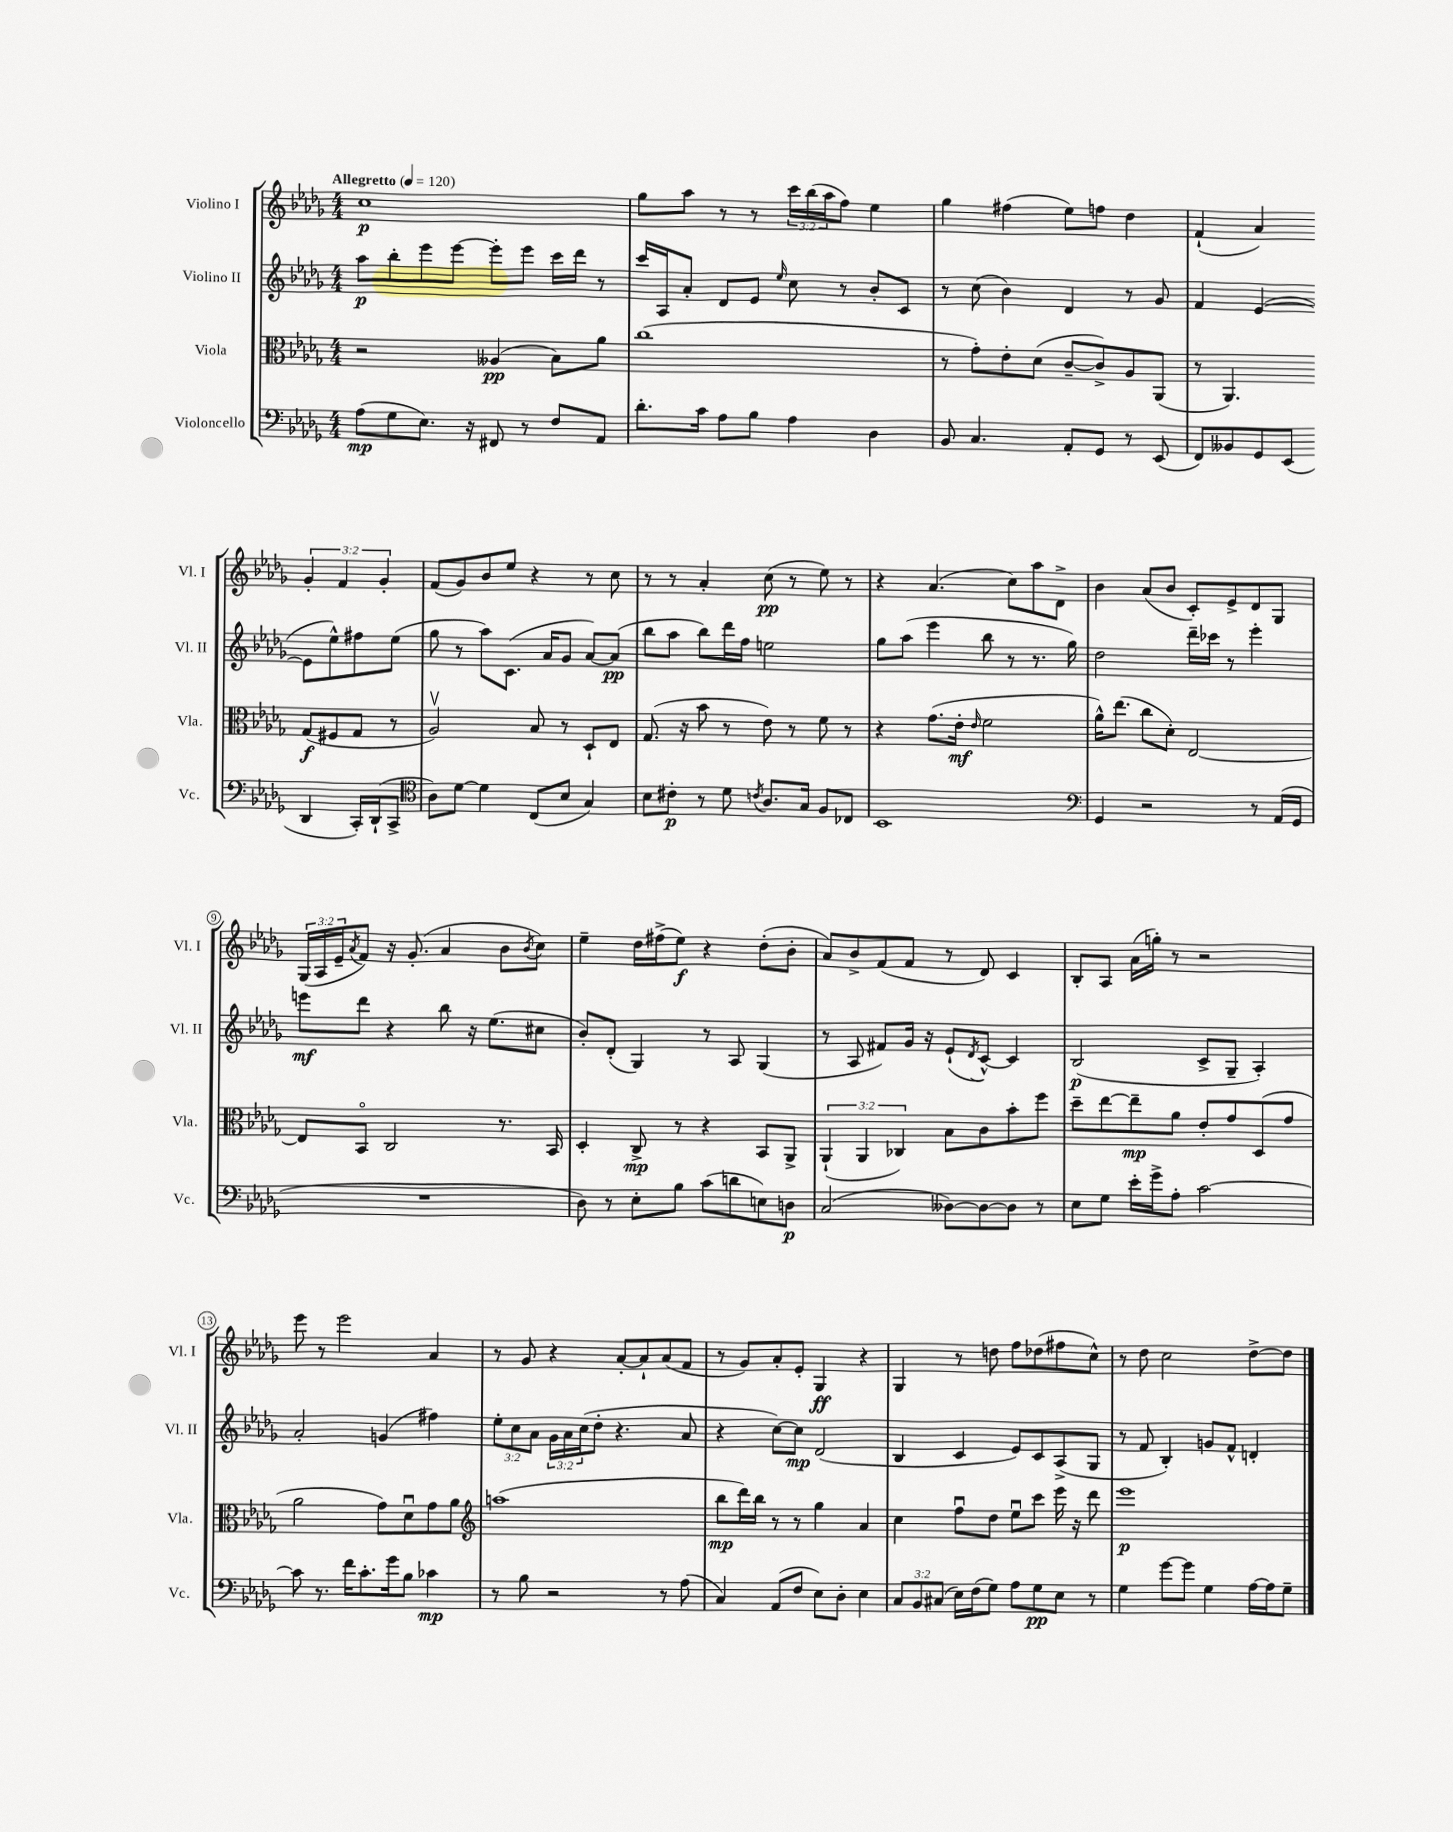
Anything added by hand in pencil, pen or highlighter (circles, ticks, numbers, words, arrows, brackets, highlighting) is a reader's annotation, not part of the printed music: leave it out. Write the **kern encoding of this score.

**kern	**kern	**kern	**kern
*staff4	*staff3	*staff2	*staff1
*clefF4	*clefC3	*clefG2	*clefG2
*k[b-e-a-d-g-]	*k[b-e-a-d-g-]	*k[b-e-a-d-g-]	*k[b-e-a-d-g-]
*M4/4	*M4/4	*M4/4	*M4/4
*MM120	*MM120	*MM120	*MM120
(8A-	2r	8aa-	1cc
8G-	.	8bb-'	.
8.E-)	.	8eee-	.
.	.	[8eee-	.
16r	.	.	.
8FF#	(4A--	8eee-']	.
8r	.	8eee-	.
8F	8B-)	16ccc	.
.	.	16ddd-	.
8AA-	8a-	8r	.
=	=	=	=
8.d-'	(1cc	16ccc	8gg-
.	.	16A-	.
.	.	8a-'	8aa-
16c	.	.	.
8A-	.	8d-	8r
8B-	.	8e-	8r
.	.	16qqee-	.
4A-	.	8cc	24ccc
.	.	.	(24bb-
.	.	.	24aa-
.	.	8r	8ff)
4D-	.	8b-'	4ee-
.	.	8c	.
=	=	=	=
8BB-	8r	8r	4gg-
4.C	8g-')	(8cc	.
.	8e-'	4b-)	(4ff#
.	(8d-	.	.
8AA-'	[8c~	4d-	8ee-)
8GG-	8c^])	.	8ff
8r	8A-	8r	4dd-
(8EE-	(8AA-	8g-	.
=	=	=	=
8FF)	8r	4f	(4f`
8BB--	4.AA-)	.	.
8GG-	.	([4e-	4a-)
(8EE-	.	.	.
4DD-	(8G-	8e-]	6g-'
.	8F#	8ee-^^)	.
.	.	.	6f
16CC')	8G-	8ff#	.
(16DD-`	.	.	.
.	.	.	6g-'
8CC^	8r	(8ee-	.
=	=	=	=
*clefC4	*	*	*
8A-)	2A-v)	8gg-	(8f
[8d-	.	8r	8g-)
4d-]	.	8aa-)	8b-
.	.	(8.c	8ee-
(8C	8B-	.	4r
.	.	16a-	.
8B-	8r	8g-	.
4G-)	8D-`	[8a-)	8r
.	8E-	(8a-]	8cc
=	=	=	=
8B-	(8.G-	8bb-	8r
8c#'	.	8aa-	8r
.	16r	.	.
8r	8b-	8bb-)	4a-'
8d-	8r	16ddd-	.
.	.	16ff	.
8qc	.	.	.
8.A-	8e-)	2ee	(8cc
.	8r	.	8r
16G-	.	.	.
8F	8f	.	8ee-)
8C-	8r	.	8r
=	=	=	=
1BB-	4r	8gg-	4r
.	.	(8aa-	.
.	(8.g-	4eee-	(4.a-
.	16e-'	.	.
.	16qqe-	.	.
.	2f	8bb-	.
.	.	8r	8cc)
.	.	8.r	8aa-
.	.	.	8d-^
.	.	16gg-)	.
=	=	=	=
*clefF4	*	*	*
4GG-	16a-^^)	2dd-	4b-
.	(8.ee-	.	.
2r	8cc	.	(8a-
.	8d-')	.	8b-
.	[2E-	16ddd-~	8c')
.	.	16ccc-	.
.	.	8r	8e-^
8r	.	4eee-'	8d-
(16AA-	.	.	8G-
16GG-	.	.	.
=	=	=	=
1r	8E-]	8eee	(24G-
.	.	.	24A-
.	.	.	24e-~
.	.	.	8qa-
.	8BB-o	8ddd-	8f)
.	2C	4r	16r
.	.	.	(8.g-'
.	.	8bb-	4a-
.	.	16r	.
.	.	(8.ee-	.
.	8.r	.	8b-
.	.	.	8qb-
.	.	8cc#	8cc)
.	16BB-	.	.
=	=	=	=
8D-)	4D-'	8b-')	4ee-~
8r	.	(8d-'	.
8E-'	8C^	4G-)	16dd-
.	.	.	(16ff#^
8B-	8r	.	8ee-)
(8c	4r	8r	4r
8d	.	8A-	.
8E)	8BB-	(4G-	(8dd-'
8D	8AA-^	.	8b-'
=	=	=	=
(2C	(6AA-`	8r	8a-)
.	.	8A-	8b-^
.	6AA-	.	.
.	.	8f#)	(8f
.	6C-)	.	.
.	.	16g-	8f
.	.	16r	.
[8D--)	8B-	(8e-`	8r
.	.	8qd-	.
8D--_	8c	[8c^^)	8d-)
8D--]	8b-'	4c]	4c
8r	8ff	.	.
=	=	=	=
8E-	8dd-~	(2B-	8B-'
8G-	[8ee-	.	8A-
16e-'	8ee-~]	.	(16a-
16g-^	.	.	16gg')
8A-'	8a-	.	8r
[2c	8e-'	8c^	2r
.	8g-	8G-~	.
.	(8D-	4A-')	.
.	8g-	.	.
=	=	=	=
8c]	2a-	2a-'	8eee-
8.r	.	.	8r
.	.	.	2eee-
16f	.	.	.
8.c'	.	.	.
.	8g-)	(4g	.
16g-	.	.	.
8B-	8d-u	.	.
4c-	8g-	4ff#)	4a-
.	8a-	.	.
=	=	=	=
*	*clefG2	*	*
8r	(1aa	12ee-'	8r
.	.	12cc	.
8B-	.	.	8g-
.	.	12a-	.
2r	.	24g-	4r
.	.	24a-	.
.	.	(24cc	.
.	.	8dd-'	.
.	.	4.r	[8a-'
.	.	.	8a-`]
8r	.	.	(8a-
(8A-	.	8a-	8f
=	=	=	=
4C)	8bb-	4r	8r
.	16ddd-)	.	8g-)
.	16bb-	.	.
(8AA-	8r	[8cc)	8a-'
8F	8r	8cc]	8e-'
8E-)	4gg-	(2d-	4G-
8D-'	.	.	.
4E-	4a-	.	4r
=	=	=	=
12C	4cc	4B-	4G-
12BB-	.	.	.
(12C#	.	.	.
16E-)	8ffu	4c	8r
(16F	.	.	.
8G-)	8dd-	.	8dd
8A-	8ee-u	8e-)	8ff
8G-	8ccc	8c	(8dd-
8E-	16eee-	(8A-^	8ff#
.	16r	.	.
8r	8ddd-	8G-	8cc^^)
=	=	=	=
4G-	1eee-	8r	8r
.	.	8f	8dd-
[8g-	.	4B-')	2cc
8g-]	.	.	.
4G-	.	8g	.
.	.	8f^^	.
[16A-	.	4d'	[8dd-^
16A-]	.	.	.
8G-~	.	.	8dd-]
==	==	==	==
*-	*-	*-	*-
